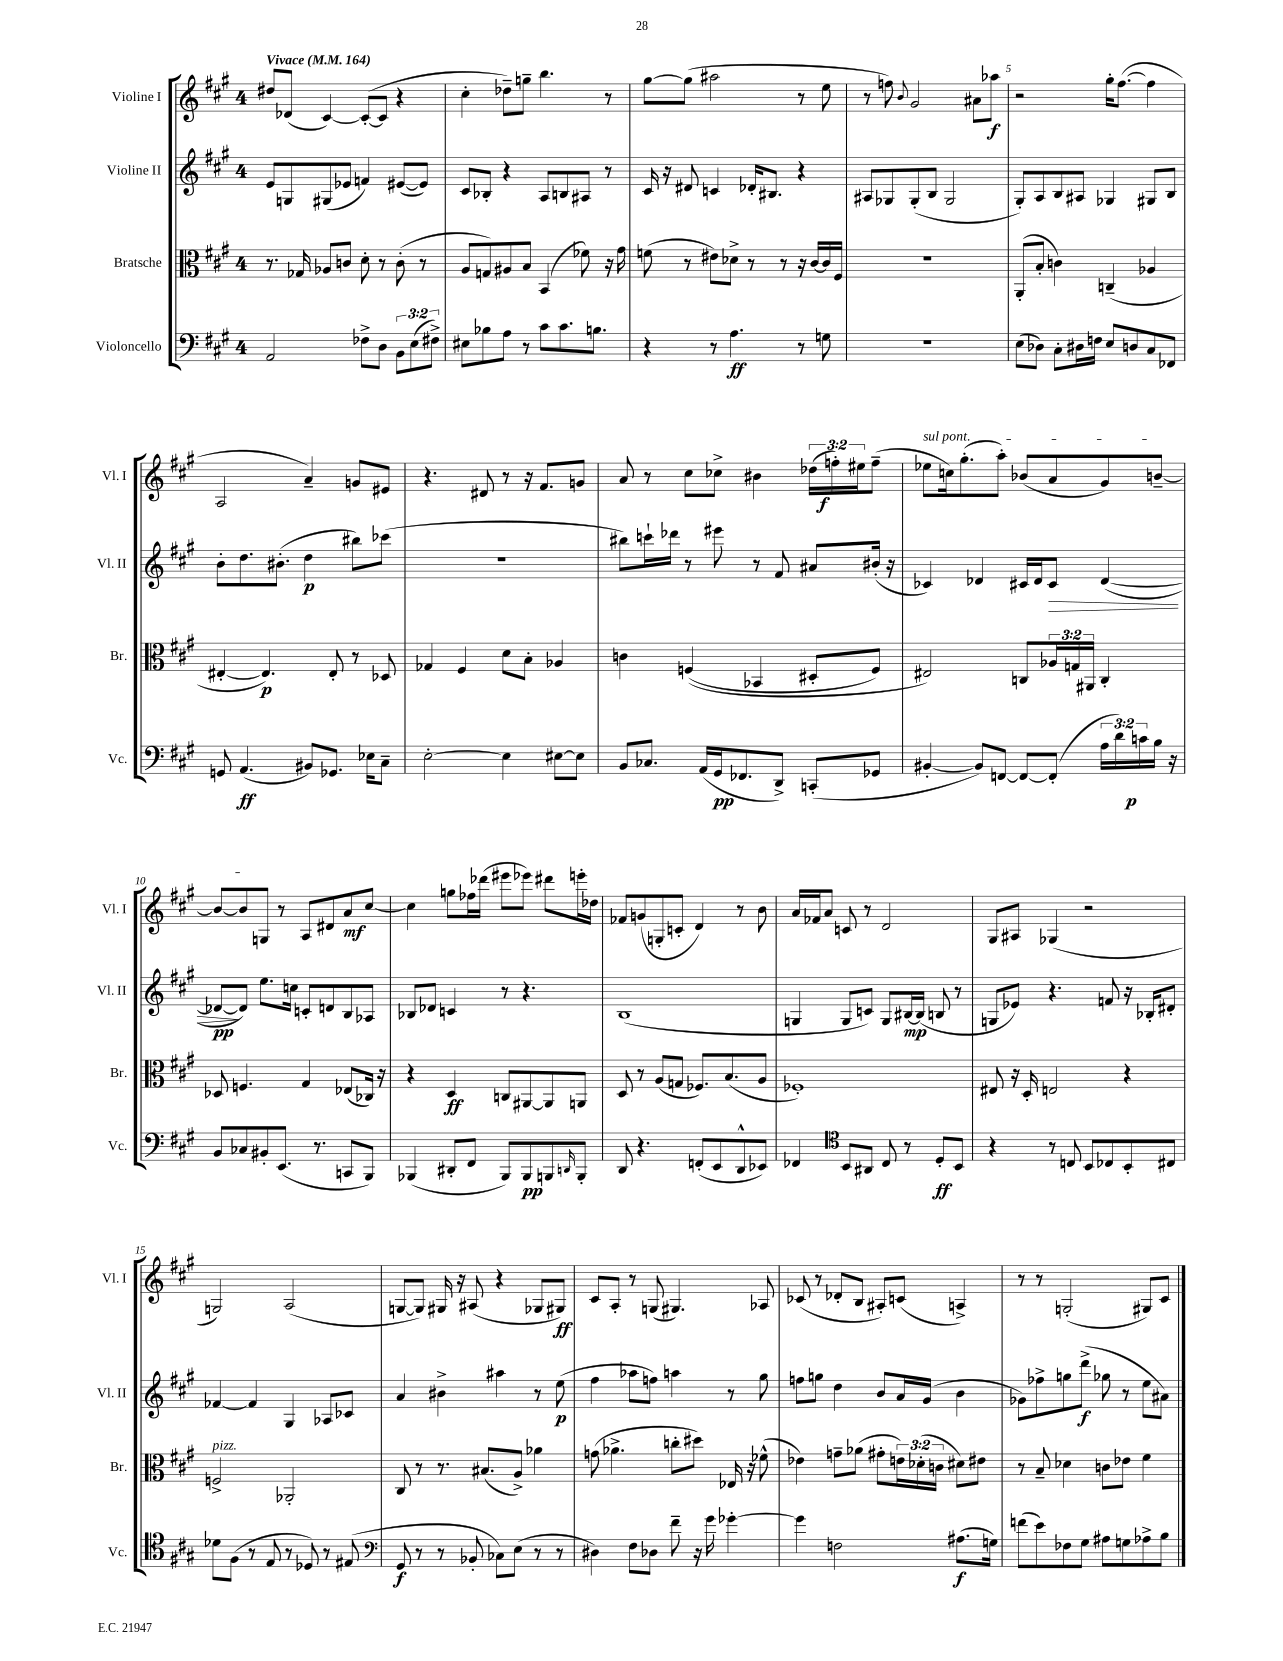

**kern	**dynam	**kern	**dynam	**kern	**dynam	**kern	**dynam
*part4	*part4	*part3	*part3	*part2	*part2	*part1	*part1
*staff4	*staff4	*staff3	*staff3	*staff2	*staff2	*staff1	*staff1
*I"Violoncello	*	*I"Bratsche	*	*I"Violine II	*	*I"Violine I	*
*I'Vc.	*	*I'Br.	*	*I'Vl. II	*	*I'Vl. I	*
*clefF4	*	*clefC3	*	*clefG2	*	*clefG2	*
*k[f#c#g#]	*	*k[f#c#g#]	*	*k[f#c#g#]	*	*k[f#c#g#]	*
*M4/4	*	*M4/4	*	*M4/4	*	*M4/4	*
*MM164	*	*MM164	*	*MM164	*	*MM164	*
=1	=1	=1	=1	=1	=1	=1	=1
!	!	!	!	!	!	!LO:TX:a:B:t=Vivace	!
2AA/	.	8.r	.	8e/L	.	8dd#X/L	.
.	.	.	.	8Gn/	.	(8d-X/J	.
.	.	16G-X/	.	.	.	.	.
.	.	8A-X/L	.	(8G#X/	.	[4c#/)	.
.	.	8cn/J	.	8e-X/J	.	.	.
8F-X^\L	.	8d'\	.	4fn/)	.	(8c#'/L_	.
8D\J	.	8r	.	.	.	8c#/J]	.
12BB\L	.	(8c'\	.	([8e#X/L	.	4r	.
(12E\	.	.	.	.	.	.	.
.	.	8r	.	8e#/J])	.	.	.
12F#X^\J)	.	.	.	.	.	.	.
=2	=2	=2	=2	=2	=2	=2	=2
8E#X\L	.	8A/L	.	8c#/L	.	4cc#'\	.
8B-X\	.	8Gn/)	.	8B-X'/J	.	.	.
8A\J	.	8A#X/	.	4r	.	8dd-X~\L)	.
8r	.	8B/J	.	.	.	8ggn~\J	.
8c#\L	.	(4BB/	.	8A/L	.	4.bb\	.
8.c#\	.	.	.	8Bn/	.	.	.
.	.	8f-X\)	.	8A#X/J	.	.	.
8.Bn\J	.	.	.	.	.	.	.
.	.	16r	.	8r	.	8r	.
.	.	16g#\	.	.	.	.	.
=3	=3	=3	=3	=3	=3	=3	=3
4r	.	(8fn\	.	16c#/	.	[8gg#\L	.
.	.	.	.	16r	.	.	.
.	.	8r	.	8d#X/	.	(8gg#\J]	.
8r	.	8e#X\L)	.	4cn/	.	2aa#X\	.
4.A\	ff	8d-X^\J	.	.	.	.	.
.	.	8r	.	16d-X'/KL	.	.	.
.	.	.	.	8.B#X/J	.	.	.
.	.	8r	.	.	.	.	.
8r	.	16r	.	4r	.	8r	.
.	.	[16c#/LL	.	.	.	.	.
8Gn\	.	16c#/]	.	.	.	8ee\	.
.	.	16F#/JJ	.	.	.	.	.
=4	=4	=4	=4	=4	=4	=4	=4
1r	.	1r	.	8A#X/L	.	8r	.
.	.	.	.	8G-X/	.	8ffn\)	.
.	.	.	.	.	.	8qqb/	.
.	.	.	.	(8G-'/	.	2g#/	.
.	.	.	.	8B/J	.	.	.
.	.	.	.	2G-/	.	.	.
.	.	.	.	.	.	8a#X\L	.
.	.	.	.	.	.	8aa-X\J	f
=5	=5	=5	=5	=5	=5	=5	=5
(8E\L	.	(8AA'/L	.	8G#'/L)	.	2r	.
8D-X\J)	.	8B'/J	.	8A/	.	.	.
8C#'\L	.	4cn\)	.	8B/	.	.	.
16D#X\L	.	.	.	8A#X/J	.	.	.
16Fn\JJ	.	.	.	.	.	.	.
8E/L	.	(4Cn~/	.	4G-X/	.	16gg#'\KL	.
.	.	.	.	.	.	([8.ff#\J	.
8Dn/	.	.	.	.	.	.	.
8C#/	.	4A-X/	.	8G#X/L	.	4ff#\]	.
8FF-X/J	.	.	.	8B/J	.	.	.
!!LO:LB:g=z
=6	=6	=6	=6	=6	=6	=6	=6
8GGn/	.	[4E#X'/	.	8b'\L	.	2A/	.
(4.AA/	ff	.	.	8.dd\	.	.	.
.	.	4.E#/])	p	.	.	.	.
.	.	.	.	(8.b#X'\J	.	.	.
8BB#X/L)	.	.	.	4dd\	p	4a~/)	.
8.GG-X/J	.	8E#'/	.	.	.	.	.
.	.	8r	.	8bb#X\L)	.	8gn/L	.
16E-X\KL	.	.	.	.	.	.	.
8C#~\J	.	8D-X/	.	(8ccc-X\J	.	8e#X/J	.
=7	=7	=7	=7	=7	=7	=7	=7
[2E'\	.	4G-X/	.	1r	.	4.r	.
.	.	4F#/	.	.	.	.	.
.	.	.	.	.	.	8d#X/	.
4E\]	.	8d\L	.	.	.	8r	.
.	.	8B'\J	.	.	.	16r	.
.	.	.	.	.	.	8.f#/L	.
[8E#X\L	.	4A-X/	.	.	.	.	.
8E#\J]	.	.	.	.	.	8gn/J	.
=8	=8	=8	=8	=8	=8	=8	=8
8BB/L	.	4cn\	.	8bb#X\L)	.	8a/	.
8.C-X/J	.	.	.	16cccn`\L	.	8r	.
.	.	.	.	16ddd-X\JJ	.	.	.
.	.	((4Fn/	.	8r	.	8cc#\L	.
(16AA/LL	.	.	.	.	.	.	.
16GG#/J	pp	.	.	8eee#X\	.	8cc-X^\J	.
8.FF-X/	.	.	.	.	.	.	.
.	.	4BB-X/	.	8r	.	4b#X\	.
8DD^/J)	.	.	.	8f#/	.	.	.
(8CCn'/L	.	8D#X'/L	.	8a#X/L	.	(24dd-X\LL	.
.	.	.	.	.	.	24ffn'\)	f
.	.	.	.	.	.	24ee#X\J	.
8GG-X/J	.	8F/J)	.	(16b#X'/Jk	.	(8ff~\J	.
.	.	.	.	16r	.	.	.
=9	=9	=9	=9	=9	=9	=9	=9
!	!	!	!	!	!	!LO:TX:a:i:t=sul pont.	!
[4BB#X'/	.	2E#X/)	.	4c-X/)	.	8ee-X\L	.
.	.	.	.	.	.	16ccn\k)	.
.	.	.	.	.	.	(8.gg#'\	.
8BB#/L])	.	.	.	4d-X/	.	.	.
[8FFn/J	.	.	.	.	.	8aa'\J)	.
8FF/L_	.	8Cn/L	.	16c#X/LL	.	(8b-X/L	.
.	.	.	.	16d-/J	.	.	.
!	!	!	!	!	!LO:HP:b	!	!
(8FF'/J]	.	24A-X/L	.	8c#/J	>	8a/	.
.	.	24Gn/	.	.	.	.	.
.	.	24AA#X/JJ	.	.	.	.	.
24A\LL	.	4C'/	.	([4d-/	.	8g#/)	.
24d\)	.	.	.	.	.	.	.
24cn\	p	.	.	.	.	.	.
16B\JJ	.	.	.	.	.	[8bn~/J	.
16r	.	.	.	.	.	.	.
!!LO:LB:g=z
=10	=10	=10	=10	=10	=10	=10	=10
8BB/L	.	8D-X/	.	8d-X/L_	pp	8b/L_	.
8C-X/	.	4.Fn/	.	8d-/J])	]	8b/]	.
8BB#X'/	.	.	.	8.ee\L	.	8Gn/J	.
(8.EE/J	.	.	.	.	.	8r	.
.	.	.	.	16ccn\Jk	.	.	.
.	.	4G#/	.	8cn'/L	.	8A/L	.
8.r	.	.	.	.	.	.	.
.	.	.	.	8dn/	.	8d#X/	.
8CCn/L	.	(8E-X/L	.	8B/	.	8a/	mf
8BBB/J)	.	16C-X/Jk)	.	8A-X/J	.	[8cc#/J	.
.	.	16r	.	.	.	.	.
=11	=11	=11	=11	=11	=11	=11	=11
(4BBB-X/	.	4r	.	8B-X/L	.	4cc#\]	.
.	.	.	.	8d-X/J	.	.	.
8DD#X'/L	.	4D/	ff	4cn/	.	8ggn\L	.
8FF#/J	.	.	.	.	.	16ff-X\L	.
.	.	.	.	.	.	(16ddd-X\JJ	.
8BBB-/L)	.	8Cn/L	.	8r	.	8eee#X\L	.
8BBB-/	pp	[8AA#X/	.	4.r	.	8eee-X\J)	.
8BBBn/	.	8AA#/]	.	.	.	8ddd#X\L	.
16qqDDn/	.	.	.	.	.	.	.
8BBB'/J	.	8AAn/J	.	.	.	16eeen'\L	.
.	.	.	.	.	.	16dd-X\JJ	.
=12	=12	=12	=12	=12	=12	=12	=12
8DD/	.	8D/	.	(1B	.	8f-X/L	.
4.r	.	8r	.	.	.	(8gn/	.
.	.	(8A/L	.	.	.	8Gn'/	.
.	.	8Gn/J	.	.	.	8cn'/J	.
(8FFn'/L	.	8.F-X/L)	.	.	.	4d/)	.
8EE/	.	.	.	.	.	.	.
.	.	(8.B/	.	.	.	.	.
8DD^^/	.	.	.	.	.	8r	.
8EE-X/J)	.	8A/J	.	.	.	8b\	.
=13	=13	=13	=13	=13	=13	=13	=13
4FF-X/	.	1F-X')	.	4Gn/	.	16a/LL	.
.	.	.	.	.	.	16f-X/J	.
.	.	.	.	.	.	8a/J	.
*clefC4	*	*	*	*	*	*	*
8BB/L	.	.	.	8G/L	.	8cn/	.
8AA#X/J	.	.	.	8cn/J)	.	8r	.
8C#/	.	.	.	8G/L	.	2d/	.
8r	.	.	.	[16B#X/L	mp	.	.
.	.	.	.	(16B#/JJ]	.	.	.
8D'/L	ff	.	.	8Bn/	.	.	.
8BB/J	.	.	.	8r	.	.	.
=14	=14	=14	=14	=14	=14	=14	=14
4r	.	8E#X/	.	8Gn/L	.	8G#/L	.
.	.	16r	.	8e-X/J)	.	8A#X/J	.
.	.	16D'/	.	.	.	.	.
8r	.	2En/	.	4.r	.	(4G-X/	.
8Cn/	.	.	.	.	.	.	.
8BB/L	.	.	.	.	.	2r	.
8C-X/	.	.	.	8fn/	.	.	.
8BB'/	.	4r	.	16r	.	.	.
.	.	.	.	16B-X'/KL	.	.	.
8C#X/J	.	.	.	8d#X'/J	.	.	.
!!LO:LB:g=z
=15	=15	=15	=15	=15	=15	=15	=15
!	!	!LO:TX:a:i:t=pizz.	!	!	!	!	!
8d-X\L	.	2Fn^/	.	[4f-X/	.	2Gn/)	.
(8F#\J	.	.	.	.	.	.	.
8r	.	.	.	4f-/]	.	.	.
8E/	.	.	.	.	.	.	.
8r	.	2AA-X'/	.	4G#/	.	(2A/	.
8D-X/)	.	.	.	.	.	.	.
8r	.	.	.	8A-X/L	.	.	.
(8E#X/	.	.	.	8c-X/J	.	.	.
=16	=16	=16	=16	=16	=16	=16	=16
*clefF4	*	*	*	*	*	*	*
8GG#/	f	8C#/	.	4a/	.	[8Gn/L	.
8r	.	8r	.	.	.	8G/J])	.
8r	.	8.r	.	4b#X^\	.	16G#X/	.
.	.	.	.	.	.	16r	.
8BB-X'/	.	.	.	.	.	(8A#X/	.
.	.	(8.B#X/L	.	.	.	.	.
8C-X\L)	.	.	.	4aa#X\	.	4r	.
(8E\J	.	8A^/J)	.	.	.	.	.
8r	.	4a-X\	.	8r	.	8G-X/L	.
8r	.	.	.	(8ee\	p	8G#X/J)	ff
=17	=17	=17	=17	=17	=17	=17	=17
4D#X\)	.	(8gn\	.	4ff#\	.	8c#/L	.
.	.	4.a-X^\	.	.	.	8A'/J	.
8F#\L	.	.	.	8aa-X\L	.	8r	.
8D-X\J	.	.	.	8ffn\J)	.	(8Gn/	.
8f#~\	.	8ccn'\L	.	4aan\	.	4.G#X/)	.
16r	.	8dd#X\J)	.	.	.	.	.
16g#\	.	.	.	.	.	.	.
[4g-X'\	.	16E-X/	.	8r	.	.	.
.	.	16r	.	.	.	.	.
.	.	(8f-X^^\	.	8gg#\	.	8A-X/	.
=18	=18	=18	=18	=18	=18	=18	=18
4g-\]	.	4e-X\)	.	8ffn\L	.	(8c-X/	.
.	.	.	.	8ggn\J	.	8r	.
2Fn\	.	8gn~\L	.	4dd\	.	8d-X'/L	.
.	.	(8a-X\J	.	.	.	8B/J	.
.	.	8g#X'\L	.	8b/L	.	8A#X'/L)	.
.	.	24en\L)	.	16a/L	.	(8cn/J	.
.	.	(24d-X'\	.	.	.	.	.
.	.	.	.	(16g#/JJ	.	.	.
.	.	24cn\JJ	.	.	.	.	.
(8.A#X\L	f	8d#X\L)	.	4b\	.	4An^/)	.
.	.	8e#X\J	.	.	.	.	.
16Gn\Jk)	.	.	.	.	.	.	.
=19	=19	=19	=19	=19	=19	=19	=19
(8fn\L	.	8r	.	8g-X\L)	.	8r	.
8e\)	.	8B~/	.	8ff-X^\	.	8r	.
8F-X\	.	4d-X\	.	8ggn\	.	(2Gn'/	.
8G#\J	.	.	.	(8ddd^\J	f	.	.
8A#X\L	.	8cn\L	.	8gg-X\	.	.	.
8Gn\	.	8e-X\J	.	8r	.	.	.
8A-X^\	.	4f#\	.	8ee\L	.	8G#X/L)	.
8B\J	.	.	.	8a#X\J)	.	8c#/J	.
==	==	==	==	==	==	==	==
*-	*-	*-	*-	*-	*-	*-	*-
